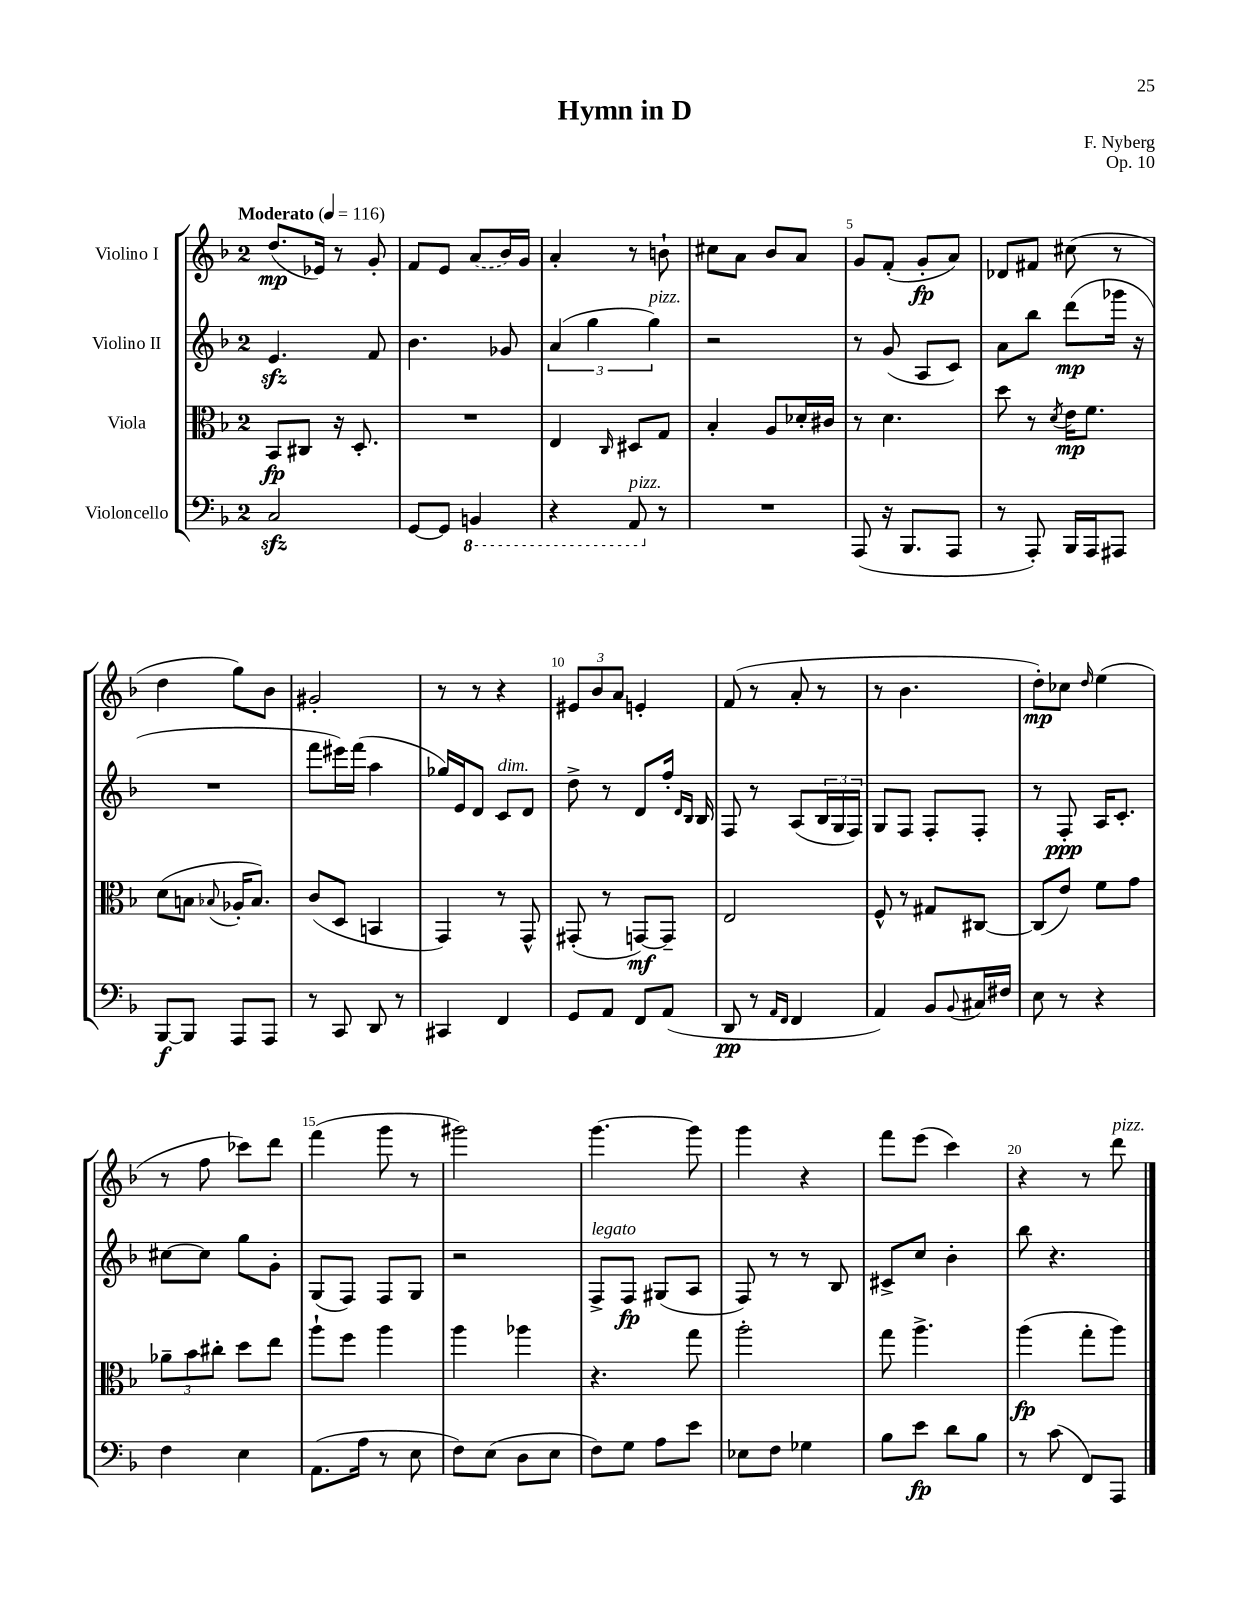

**kern	**dynam	**kern	**dynam	**kern	**dynam	**kern	**dynam
*part4	*part4	*part3	*part3	*part2	*part2	*part1	*part1
*staff4	*staff4	*staff3	*staff3	*staff2	*staff2	*staff1	*staff1
*I"Violoncello	*	*I"Viola	*	*I"Violino II	*	*I"Violino I	*
*clefF4	*	*clefC3	*	*clefG2	*	*clefG2	*
*k[b-]	*	*k[b-]	*	*k[b-]	*	*k[b-]	*
*M2/4	*	*M2/4	*	*M2/4	*	*M2/4	*
*MM116	*	*MM116	*	*MM116	*	*MM116	*
=1	=1	=1	=1	=1	=1	=1	=1
!	!	!	!	!	!	!LO:TX:a:B:t=Moderato	!
2Czz/	.	8BB-/L	fp	4.ezz/	.	(8.dd/L	mp
.	.	8C#X/J	.	.	.	.	.
.	.	.	.	.	.	16e-X/Jk)	.
.	.	16r	.	.	.	8r	.
.	.	8.D'/	.	.	.	.	.
.	.	.	.	8f/	.	8g'/	.
=2	=2	=2	=2	=2	=2	=2	=2
[8GG/L	.	2r	.	4.b-\	.	8f/L	.
8GG/J]	.	.	.	.	.	8e/J	.
*8ba	*	*	*	*	*	*	*
4BBBn/	.	.	.	.	.	(8a/L	.
.	.	.	.	8g-X/	.	16b-/L)	.
.	.	.	.	.	.	16g/JJ	.
=3	=3	=3	=3	=3	=3	=3	=3
4r	.	4E/	.	(6a/	.	4a'/	.
.	.	.	.	6gg\	.	.	.
.	.	16qqC/	.	.	.	.	.
!LO:TX:a:i:t=pizz.	!	!	!	!	!	!	!
8AAA/	.	8D#X/L	.	.	.	8r	.
!	!	!	!	!LO:TX:a:i:t=pizz.	!	!	!
.	.	.	.	6gg\)	.	.	.
*X8ba	*	*	*	*	*	*	*
8r	.	8G/J	.	.	.	8bn`\	.
=4	=4	=4	=4	=4	=4	=4	=4
2r	.	4B-'/	.	2r	.	8cc#X\L	.
.	.	.	.	.	.	8a\J	.
.	.	8A/L	.	.	.	8b-/L	.
.	.	16d-X'/L	.	.	.	8a/J	.
.	.	16c#X/JJ	.	.	.	.	.
=5	=5	=5	=5	=5	=5	=5	=5
(8AAA/	.	8r	.	8r	.	8g/L	.
16r	.	4.d\	.	(8g/	.	(8f'/J	.
8.BBB-/L	.	.	.	.	.	.	.
.	.	.	.	8A/L	.	8g'/L	fp
8AAA/J	.	.	.	8c/J)	.	8a/J)	.
=6	=6	=6	=6	=6	=6	=6	=6
8r	.	8dd\	.	8a\L	.	8d-X/L	.
8AAA'/)	.	8r	.	8bb-\J	.	8f#X/J	.
.	.	8qd/	.	.	.	.	.
16BBB-/LL	.	16e\KL	mp	(8ddd\L	mp	(8cc#X\	.
16AAA/J	.	8.f\J	.	.	.	.	.
8AAA#X/J	.	.	.	16ggg-X\Jk	.	8r	.
.	.	.	.	16r	.	.	.
!!LO:LB:g=z
=7	=7	=7	=7	=7	=7	=7	=7
[8BBB-/L	f	(8d\L	.	2r	.	4dd\	.
8BBB-/J]	.	8Bn\J	.	.	.	.	.
.	.	8qqB-X/	.	.	.	.	.
8AAA/L	.	16A-X'/KL	.	.	.	8gg\L)	.
.	.	8.B-/J)	.	.	.	.	.
8AAA/J	.	.	.	.	.	8b-\J	.
=8	=8	=8	=8	=8	=8	=8	=8
8r	.	(8c/L	.	8fff\L	.	2g#X'/	.
8CC/	.	8D/J	.	16eee#X\L)	.	.	.
.	.	.	.	(16fff\JJ	.	.	.
8DD/	.	4BBn/	.	4aa\	.	.	.
8r	.	.	.	.	.	.	.
=9	=9	=9	=9	=9	=9	=9	=9
4CC#X/	.	4GG/)	.	16gg-X/LL)	.	8r	.
.	.	.	.	16e/J	.	.	.
.	.	.	.	8d/J	.	8r	.
!	!	!	!	!LO:TX:a:i:t=dim.	!	!	!
4FF/	.	8r	.	8c/L	.	4r	.
.	.	8GG^^/	.	8d/J	.	.	.
=10	=10	=10	=10	=10	=10	=10	=10
8GG/L	.	(8GG#X'/	.	8dd^\	.	12e#X/L	.
.	.	.	.	.	.	12b-/	.
8AA/J	.	8r	.	8r	.	.	.
.	.	.	.	.	.	12a/J	.
8FF/L	.	[8GGn/L)	mf	8d/L	.	4en'/	.
(8AA/J	.	8GG~/J]	.	16ff'/Jk	.	.	.
.	.	.	.	16qqd/LL	.	.	.
.	.	.	.	16qqB-/JJ	.	.	.
.	.	.	.	16B-/	.	.	.
=11	=11	=11	=11	=11	=11	=11	=11
8DD/	pp	2E/	.	8F/	.	(8f/	.
8r	.	.	.	8r	.	8r	.
16qqAA/LL	.	.	.	.	.	.	.
16qqFF/JJ	.	.	.	.	.	.	.
4FF/	.	.	.	(8A/L	.	8a'/	.
.	.	.	.	24B-/L	.	8r	.
.	.	.	.	24G/	.	.	.
.	.	.	.	24F/JJ)	.	.	.
=12	=12	=12	=12	=12	=12	=12	=12
4AA/)	.	8F^^/	.	8G/L	.	8r	.
.	.	8r	.	8F/J	.	4.b-\	.
8BB-/L	.	8G#X/L	.	8F'/L	.	.	.
8qqBB-/	.	.	.	.	.	.	.
16C#X/L	.	[8C#X/J	.	8F'/J	.	.	.
16F#X/JJ	.	.	.	.	.	.	.
=13	=13	=13	=13	=13	=13	=13	=13
8E\	.	(8C#/L]	.	8r	.	8dd'\L)	mp
8r	.	8e/J)	.	8F'/	ppp	8cc-X\J	.
.	.	.	.	.	.	16qqdd/	.
4r	.	8f\L	.	16A/KL	.	(4ee\	.
.	.	.	.	8.c'/J	.	.	.
.	.	8g\J	.	.	.	.	.
!!LO:LB:g=z
=14	=14	=14	=14	=14	=14	=14	=14
4F\	.	12a-X~\L	.	[8cc#X\L	.	8r	.
.	.	12b-\	.	.	.	.	.
.	.	.	.	8cc#\J]	.	8ff\	.
.	.	12cc#X'\J	.	.	.	.	.
4E\	.	8dd\L	.	8gg\L	.	8ccc-X\L)	.
.	.	8ee\J	.	8g'\J	.	8ddd\J	.
=15	=15	=15	=15	=15	=15	=15	=15
(8.AA\L	.	8aa`\L	.	(8G/L	.	(4fff\	.
.	.	8ff\J	.	8F/J)	.	.	.
16A\Jk	.	.	.	.	.	.	.
8r	.	4aa\	.	8F/L	.	8ggg\	.
8E\	.	.	.	8G/J	.	8r	.
=16	=16	=16	=16	=16	=16	=16	=16
8F\L)	.	4aa\	.	2r	.	2ggg#X\)	.
(8E\J	.	.	.	.	.	.	.
8D\L	.	4aa-X\	.	.	.	.	.
8E\J	.	.	.	.	.	.	.
=17	=17	=17	=17	=17	=17	=17	=17
!	!	!	!	!LO:TX:a:i:t=legato	!	!	!
8F\L)	.	4.r	.	8F^/L	.	[4.ggg\	.
8G\J	.	.	.	8F/J	fp	.	.
8A\L	.	.	.	(8G#X/L	.	.	.
8e\J	.	8gg\	.	8A/J	.	8ggg\]	.
=18	=18	=18	=18	=18	=18	=18	=18
8E-X\L	.	2aa'\	.	8F/)	.	4ggg\	.
8F\J	.	.	.	8r	.	.	.
4G-X\	.	.	.	8r	.	4r	.
.	.	.	.	8B-/	.	.	.
=19	=19	=19	=19	=19	=19	=19	=19
8B-\L	.	8gg\	.	8c#X^/L	.	8fff\L	.
8e\J	fp	4.aa^\	.	8cc/J	.	(8eee\J	.
8d\L	.	.	.	4b-'\	.	4ccc\)	.
8B-\J	.	.	.	.	.	.	.
=20	=20	=20	=20	=20	=20	=20	=20
8r	.	(4aa\	fp	8bb-\	.	4r	.
(8c\	.	.	.	4.r	.	.	.
8FF/L)	.	8gg'\L	.	.	.	8r	.
!	!	!	!	!	!	!LO:TX:a:i:t=pizz.	!
8AAA/J	.	8aa\J)	.	.	.	8ddd\	.
==	==	==	==	==	==	==	==
*-	*-	*-	*-	*-	*-	*-	*-
